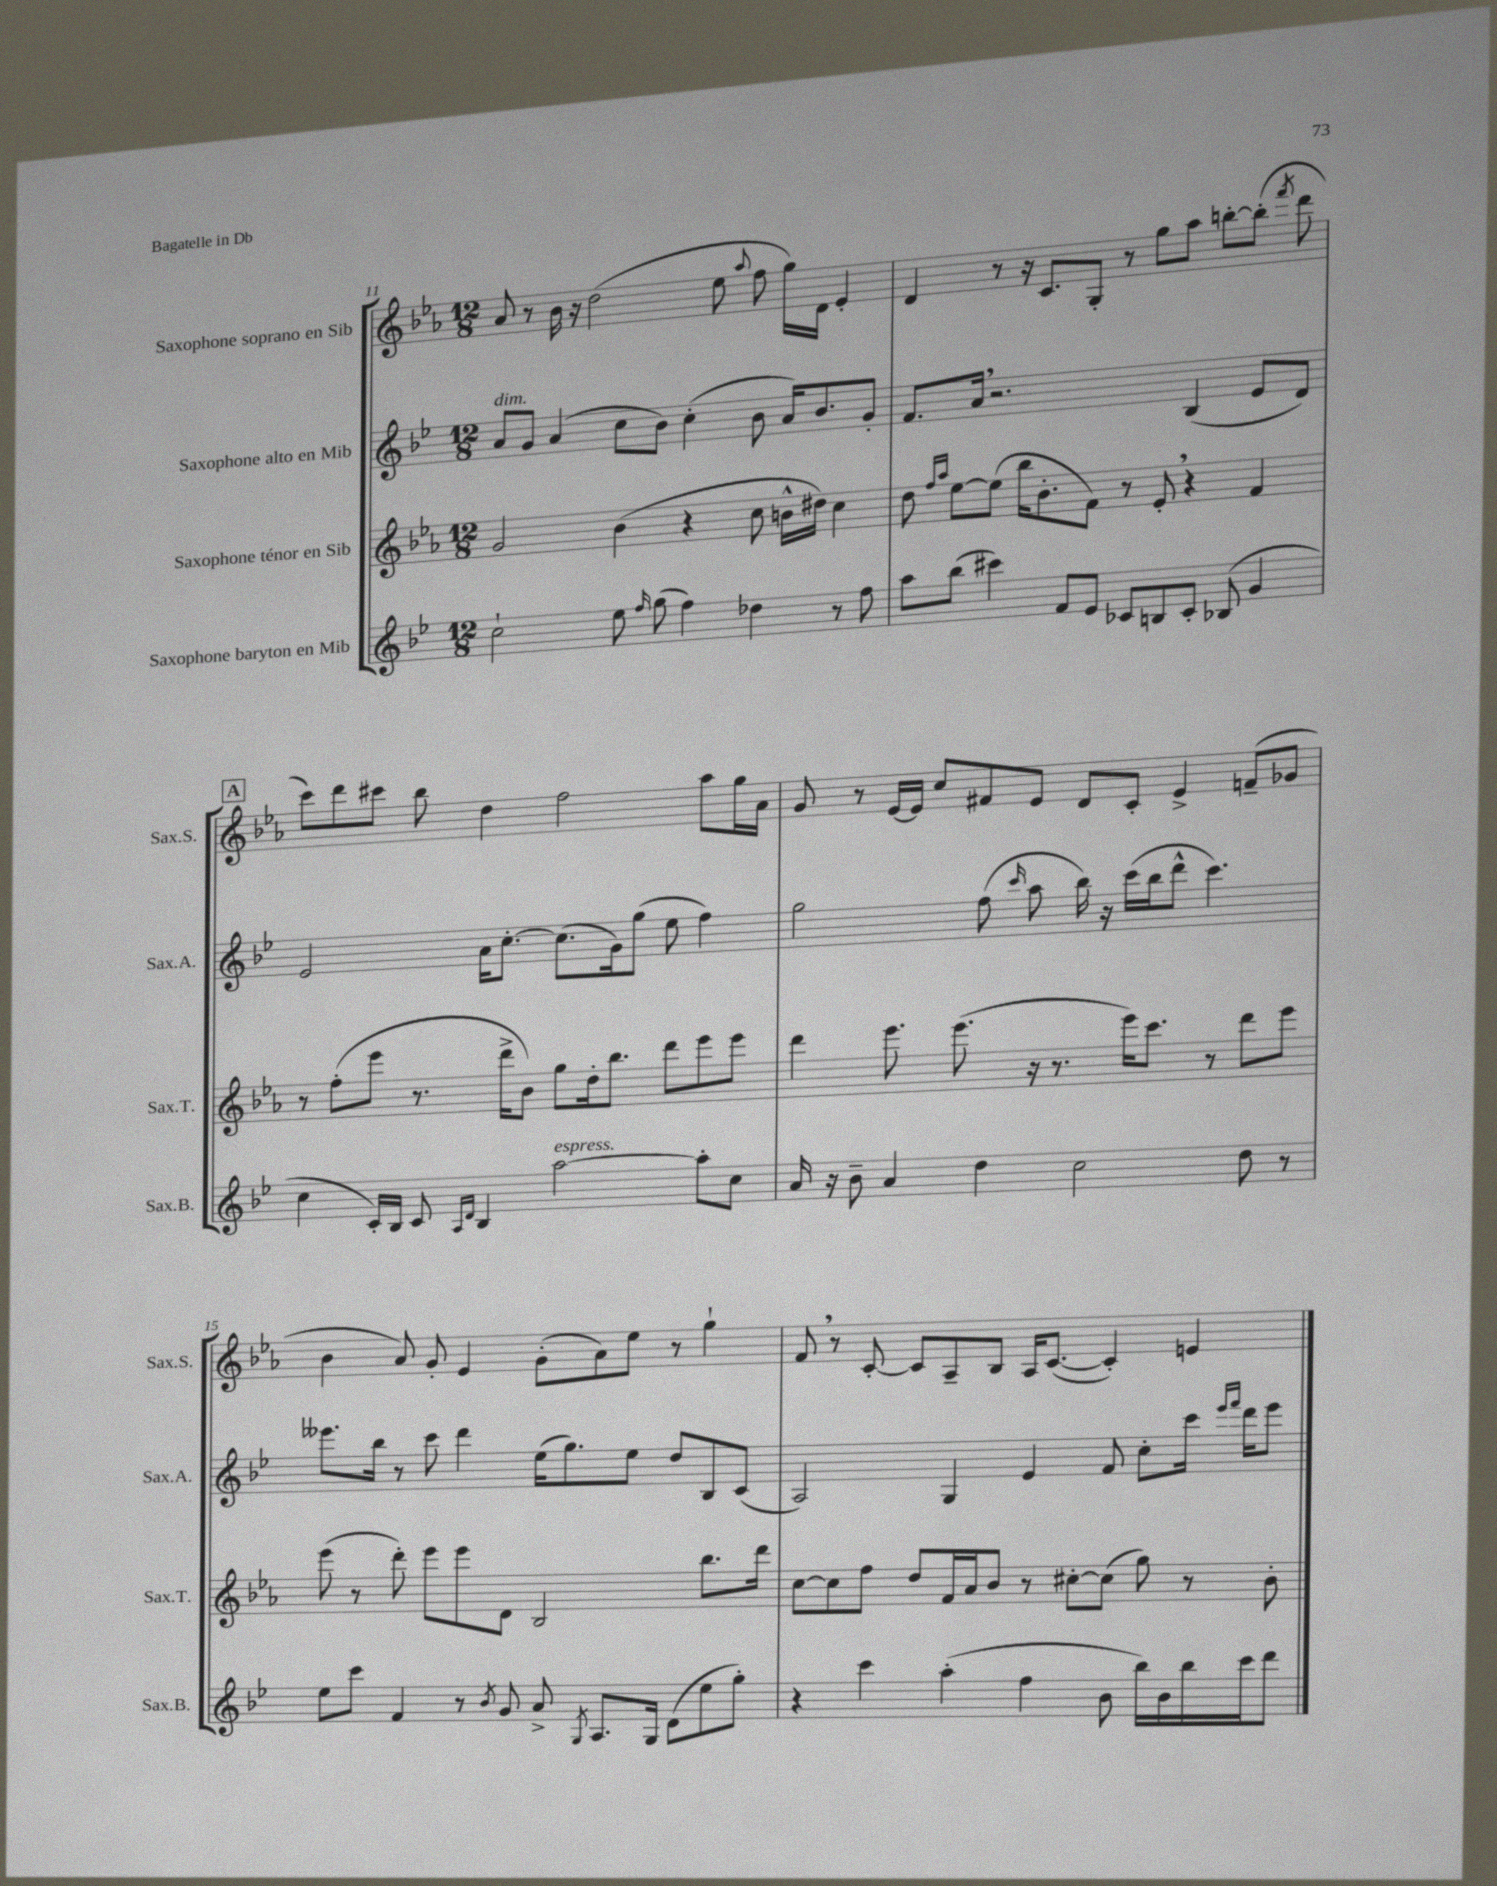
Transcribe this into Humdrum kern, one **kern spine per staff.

**kern	**kern	**kern	**kern
*staff4	*staff3	*staff2	*staff1
*clefG2	*clefG2	*clefG2	*clefG2
*k[b-e-]	*k[b-e-a-]	*k[b-e-]	*k[b-e-a-]
*M12/8	*M12/8	*M12/8	*M12/8
2cc`\	2g/	8a/L	8a-/
.	.	8g/J	8r
.	.	(4a/	16b-\
.	.	.	16r
.	.	.	(2dd\
8ee-\	(4b-\	8cc\L	.
16qqff/	.	.	.
(8gg\	.	8b-\J)	.
4ff\)	4r	(4cc'\	.
.	.	.	8ee-\
.	.	.	8qqaa-/
4dd-\	8cc\	8b-\	8ff\
.	16b^^\LL	16a/LK)	16gg\LL)
.	16dd#\JJ)	8.b-/	16d\JJ
8r	4cc\	.	4e-'/
8ff\	.	8g'/J	.
=	=	=	=
8aa\L	8dd\	8.f/L	4d/
.	16qqff/LL	.	.
.	16qqaa-/JJ	.	.
(8bb-\J	[8ee-\L	.	.
.	.	16a/Jk	.
4ccc#\)	(8ee-\]J	2.r	8r
.	16bb-\LK	.	16r
.	8.b-'\	.	8.c/L
8f/L	.	.	.
8e-/J	8f\J)	.	8G'/J
8c-/L	8r	.	8r
8B/	8e-'/	.	8gg\L
8c-'/J	4r	(4B-/	8aa-\J
(8B-/	.	.	[8bb'\L
4g/	4f/	8e-/L	(8bb'\]J
.	.	.	8qfff/
.	.	8d/J)	8ddd\
=	=	=	=
4cc\	8r	2e-/	8ccc\L)
.	(8ff'\L	.	8ddd\
16c'/LL)	8eee-\J	.	8ccc#\J
16B-/JJ	.	.	.
8c/	8.r	.	8bb-\
16qqA/LL	.	.	.
16qqd/JJ	.	.	.
4B-/	.	16a\LK	4dd\
.	16ddd^\LK	[8.cc'\J	.
.	8b-\J)	.	.
[2aa\	8gg\L	(8.cc\]L	2ff\
.	16dd'\k	.	.
.	8.bb-\J	16g\k)	.
.	.	(8gg\J	.
.	8ddd\L	8ee-\	.
8aa'\]L	8eee-\	4ff\)	8aa-\L
8cc\J	8eee-\J	.	16gg\L
.	.	.	16a-\JJ
=	=	=	=
16a/	4ddd\	2gg\	8g/
16r	.	.	.
8b-~\	.	.	8r
4a/	8.eee-\	.	[16e-/LL
.	.	.	16e-/]JJ
.	.	.	8cc/L
.	(8.eee-\	.	.
4dd\	.	(8ff\	8f#/
.	.	16qqccc/	.
.	16r	8aa\	8e-/J
.	8.r	.	.
2cc\	.	16bb-\)	8d/L
.	.	16r	.
.	16eee-\LK)	(16ccc\LL	8c'/J
.	8.ccc\J	16bb-\J	.
.	.	8ddd^^\J	4e-^/
.	8r	4.ccc\)	.
8dd\	8ddd\L	.	(8f~/L
8r	8eee-\J	.	8g-/J
=	=	=	=
8ee-\L	(8eee-\	8.eee--\L	4b-\
8ccc\J	8r	.	.
.	.	16bb-\Jk	.
4f/	8ddd'\)	8r	8a-/)
.	8eee-\L	8ccc\	8g'/
8r	8eee-\	4ddd\	4e-/
8qb-/	.	.	.
8g/	8d\J	.	.
8a^/	2B-/	(16ee-\LK	(8g'\L
.	.	8.gg\)	.
8qG/	.	.	.
8.A/L	.	.	8a-\)
.	.	8ee-\J	8ee-\J
16G/Jk	.	.	.
(8d\L	.	8dd/L	8r
8ee-\	8.bb-\L	8B-/	4gg`\
8gg'\J)	.	(8c/J	.
.	16ddd\Jk	.	.
=	=	=	=
4r	[8cc\L	2A/)	8f/
.	8cc\]	.	8r
4ccc\	8ff\J	.	[8c'/
.	8dd/L	.	8c/]L
(4aa'\	16f/L	4G/	8A-~/
.	16a-/J	.	.
.	8b-/J	.	8B-/J
4ff\	8r	4e-/	16A-/LK
.	.	.	([8.c/J
.	[8cc#'\L	.	.
8b-\	(8cc#\]J	8f/	4c'/])
16bb-\LL)	8gg\)	8cc'\L	.
16b-\	.	.	.
16bb-\	8r	16ccc\Jk	4e/
.	.	16qqeee-/LL	.
.	.	16qqfff/JJ	.
16ccc\J	.	16ddd\LK	.
8ddd\J	8b-'\	8eee-\J	.
==	==	==	==
*-	*-	*-	*-
